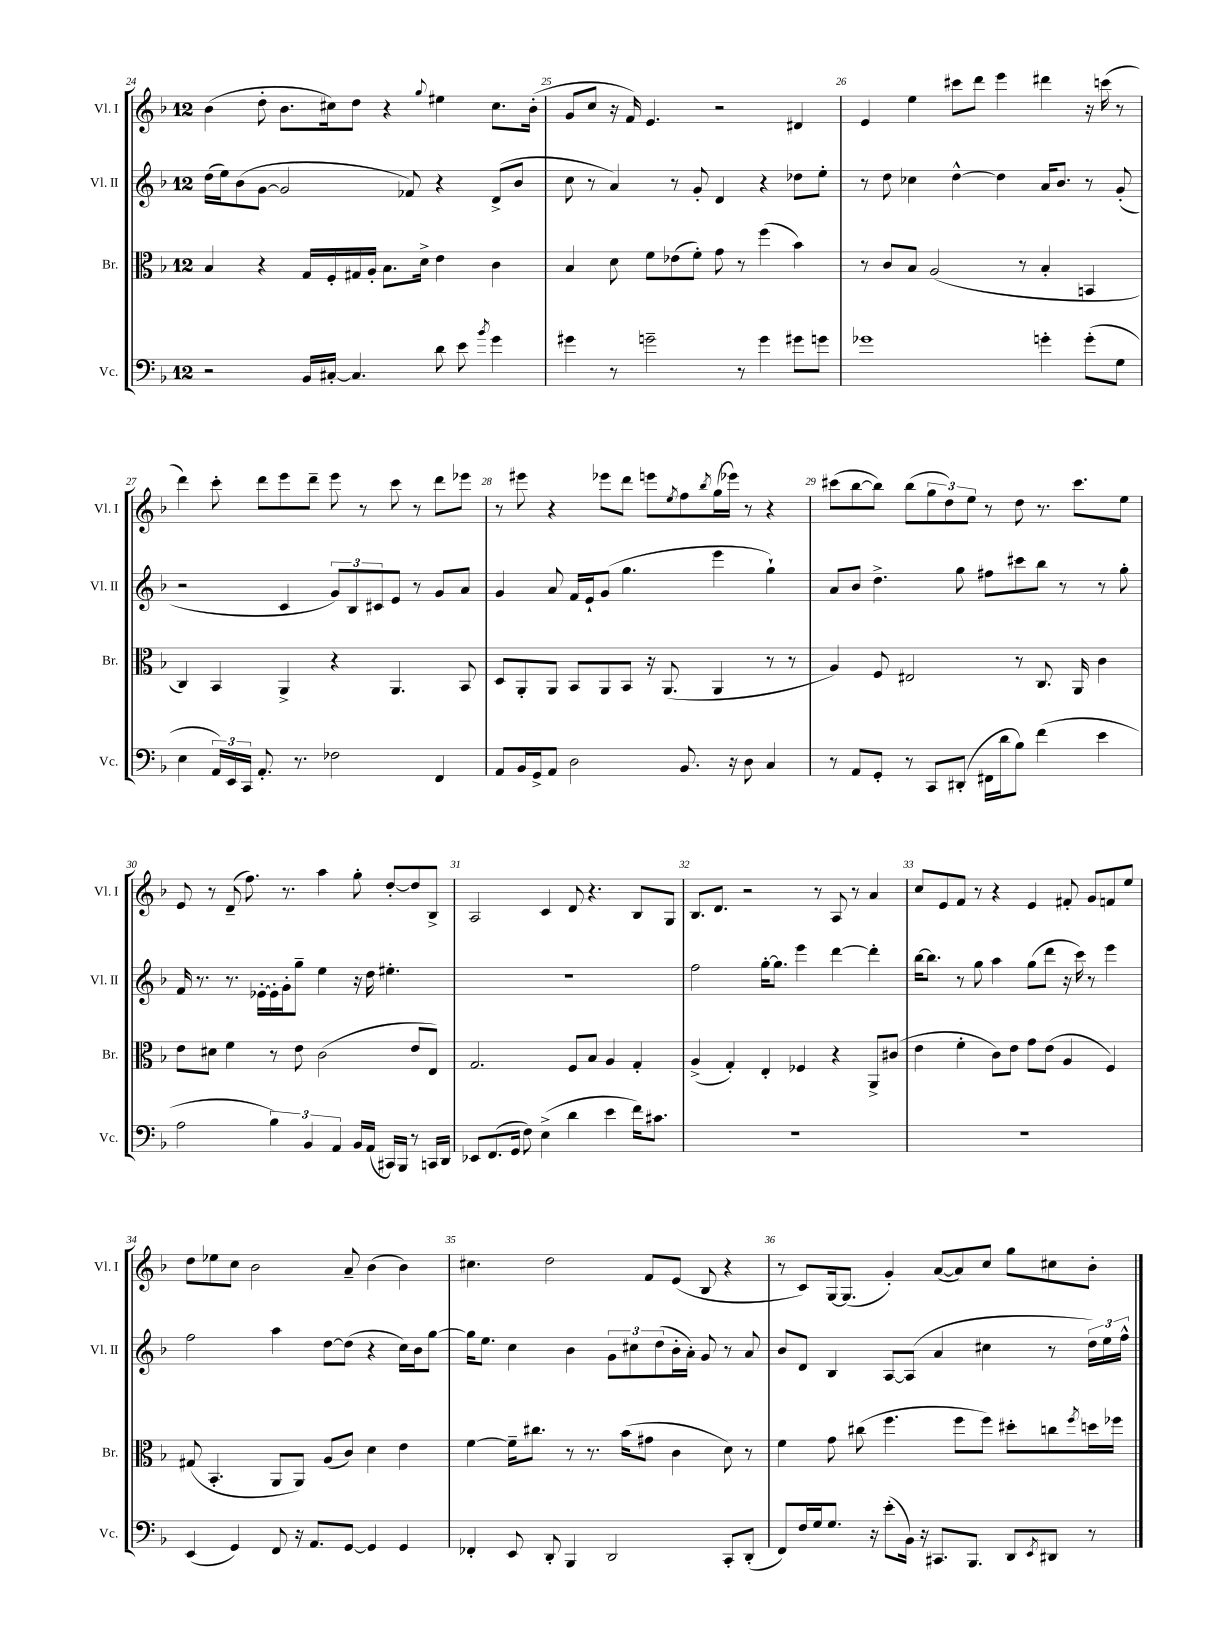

**kern	**kern	**kern	**kern
*staff4	*staff3	*staff2	*staff1
*clefF4	*clefC3	*clefG2	*clefG2
*k[b-]	*k[b-]	*k[b-]	*k[b-]
*M12/8	*M12/8	*M12/8	*M12/8
2r	4B-/	(16dd\LL	(4b-\
.	.	16ee\J)	.
.	.	(8b-\	.
.	4r	[8g\J	8dd'\
.	.	2g/]	8.b-\L
16BB-/LL	16G/LL	.	.
[16C#'/JJ	16F'/	.	16cc#\k)
4.C#/]	16G#/	.	8dd\J
.	16A'/JJ	.	.
.	8.B-\L	.	4r
.	.	8f-/)	.
.	16d^\Jk	.	.
.	.	.	8qqgg/
8d\	4e\	4r	4ee#\
8e\	.	.	.
8qb-/	.	.	.
4g\	4c\	(8d^/L	8.cc#\L
.	.	8b-/J	.
.	.	.	(16b-'\Jk
=	=	=	=
4g#\	4B-/	8cc\	8g/L
.	.	8r	8cc/J
8r	8d\	4a/)	16r
.	.	.	16f/)
2g~\	8f\L	.	4.e/
.	(8e-\	8r	.
.	8f'\J)	8g'/	.
.	8g\	4d/	2r
8r	8r	.	.
4g\	(4ff\	4r	.
8g#\L	4b-\)	8dd-\L	4d#/
8g\J	.	8ee'\J	.
=	=	=	=
1g-	8r	8r	4e/
.	8c/L	8dd\	.
.	8B-/J	4cc-\	4ee\
.	(2A/	.	.
.	.	[4dd^^\	8ccc#\L
.	.	.	8ddd\J
.	.	4dd\]	4eee\
.	8r	.	.
4g'\	4B-'/	16a/LK	4ddd#\
.	.	8.b-/J	.
(8g'\L	4BB/	8r	16r
.	.	.	(16ccc\
8G\J	.	(8g'/	8r
=	=	=	=
4E\	4C/)	2r	4ddd\)
24AA/LL)	4BB-/	.	8ccc'\
24EE/	.	.	.
24CC/JJ	.	.	.
8.AA'/	.	.	8ddd\L
.	4AA^/	4c/	8eee\
8.r	.	.	.
.	.	.	8ddd~\J
2F-\	4r	12g/L)	8eee\
.	.	12B-/	.
.	.	.	8r
.	.	12c#/	.
.	4.AA/	8e/J	8ccc\
.	.	8r	8r
4FF/	.	8g/L	8ddd\L
.	8BB-/	8a/J	8eee-\J
=	=	=	=
8AA/L	8D/L	4g/	8r
16BB-/L	8AA'/	.	8eee#\
16GG^/J	.	.	.
8AA/J	8AA/J	8a/	4r
2D\	8BB-/L	16f/LL	.
.	.	16e`/J	.
.	8AA/	(8g/J	8eee-\L
.	8BB-/J	4.gg\	8ddd\J
.	16r	.	8eee\L
.	(8.AA/	.	.
.	.	.	8qee/
8.BB-/	.	.	8ff\
.	.	.	8qbb-/
.	4AA/	4eee\	(16gg\L
16r	.	.	16eee-\JJ)
8D\	.	.	8r
4C/	8r	4gg`\)	4r
.	8r	.	.
=	=	=	=
8r	4A/)	8a/L	(8ccc#\L
8AA/L	.	8b-/J	[8bb-\
8GG'/J	8F/	4.dd^\	8bb-\]J)
8r	2E#/	.	(8bb-\L
8CC/L	.	.	12gg\
.	.	.	12dd\)
(8DD#'/J	.	8gg\	.
.	.	.	12ee\J
16FF#\LL	.	8ff#\L	8r
16d\J	.	.	.
8B-\J)	8r	8ccc#\	8dd\
(4f\	8.C/	8bb-\J	8.r
.	.	8r	.
.	16AA/	.	8.ccc#\L
4e\	4c\	8r	.
.	.	8gg'\	8ee\J
=	=	=	=
2A\	8e\L	16f/	8e/
.	.	8.r	.
.	8d#\J	.	8r
.	4f\	8.r	(8d~/
.	.	.	8.ff\)
.	.	[16e-'\LL	.
6B-\)	8r	16e-'\]	.
.	.	16g'\J	8.r
.	8e\	8gg~\J	.
6BB-/	.	.	.
.	(2c\	4ee\	4aa\
6AA/	.	.	.
16BB-/LL	.	16r	8gg'\
(16AA/JJ	.	16dd\	.
16CC#/LL)	.	4.ee#'\	[8dd'/L
16BBB-/JJ	.	.	.
8r	8e/L	.	8dd/]
16CC/LL	8E/J)	.	8B-^/J
16DD/JJ	.	.	.
=	=	=	=
8EE-/L	2.G/	1.r	2A/
(8.FF/	.	.	.
16GG/Jk	.	.	.
8F\)	.	.	.
(4E^\	.	.	4c/
4d\	8F/L	.	8d/
.	8B-/J	.	4.r
4e\	4A/	.	.
16f\LK)	4G'/	.	8B-/L
8.c#\J	.	.	.
.	.	.	8G/J
=	=	=	=
1.r	(4A^/	2ff\	8.B-/L
.	.	.	8.d/J
.	4G'/)	.	.
.	.	.	2r
.	4E'/	[16gg'\LK	.
.	.	8.gg\]J	.
.	4F-/	4eee\	.
.	.	.	8r
.	4r	[4ddd\	8A/
.	.	.	8r
.	8AA^/L	4ddd'\]	4a/
.	(8c#/J	.	.
=	=	=	=
1.r	4e\	[16bb-\LK	8cc/L
.	.	8.bb-\]J	.
.	.	.	8e/
.	4f'\	8r	8f/J
.	.	8gg\	8r
.	8c\L)	4aa\	4r
.	8e\J	.	.
.	8g\L	(8gg\L	4e/
.	(8e\J	8ddd\J	.
.	4A/	16r	8f#'/
.	.	16ccc\)	.
.	.	8r	8g/L
.	4F/)	4eee\	8f/
.	.	.	8ee/J
=	=	=	=
(4EE/	(8G#/	2ff\	8dd\L
.	4.BB-'/	.	8ee-\
4GG/)	.	.	8cc\J
.	.	.	2b-\
8FF/	8AA/L	4aa\	.
16r	8AA/J)	.	.
8.AA/L	.	.	.
.	(8A/L	[8dd\L	.
[8GG/J	8c/J)	(8dd\]J	8a~/
4GG/]	4d\	4r	(4b-\
4GG/	4e\	16cc\LL)	4b-\)
.	.	16b-\J	.
.	.	[8gg\J	.
=	=	=	=
4FF-'/	[4f\	16gg\]LK	4.cc#\
.	.	8.ee\J	.
8EE/	16f~\]LK	4cc\	.
.	8.cc#\J	.	.
8DD'/	.	.	2dd\
4BBB-/	8r	4b-\	.
.	8.r	.	.
2DD/	.	12g\L	.
.	(16b-\LK	.	.
.	.	12cc#\	.
.	8g#\J	.	8f/L
.	.	(12dd\	.
.	4c\	16b-'\L	(8e/J
.	.	16a'\JJ)	.
.	.	8g/	8B-/
8CC'/L	8d\)	8r	4r
(8DD'/J	8r	8a/	.
=	=	=	=
8FF/L)	4f\	8b-/L	8r
16F/L	.	8d/J	8c/L)
16G/J	.	.	.
8.G/J	8g\	4B-/	[16G/k
.	.	.	(8.G/]J
.	(8cc#\	.	.
16r	.	.	.
(8e'\L	4.ff\	[8A/L	4g'/)
16BB-\Jk)	.	(8A/]J	.
16r	.	.	.
8.CC#/L	.	4a/	([8a/L
.	8ff\L	.	8a/])
8.BBB-/J	.	.	.
.	8ff\J)	4cc#\	8cc/J
8DD/L	8dd#'\L	.	8gg\L
8qEE/	.	.	.
8DD#/J	8cc\	8r	8cc#\
.	8qff/	.	.
8r	16dd\L	24dd\LL)	8b-'\J
.	.	24ee\	.
.	16ff-\JJ	.	.
.	.	24ff^^\JJ	.
==	==	==	==
*-	*-	*-	*-
